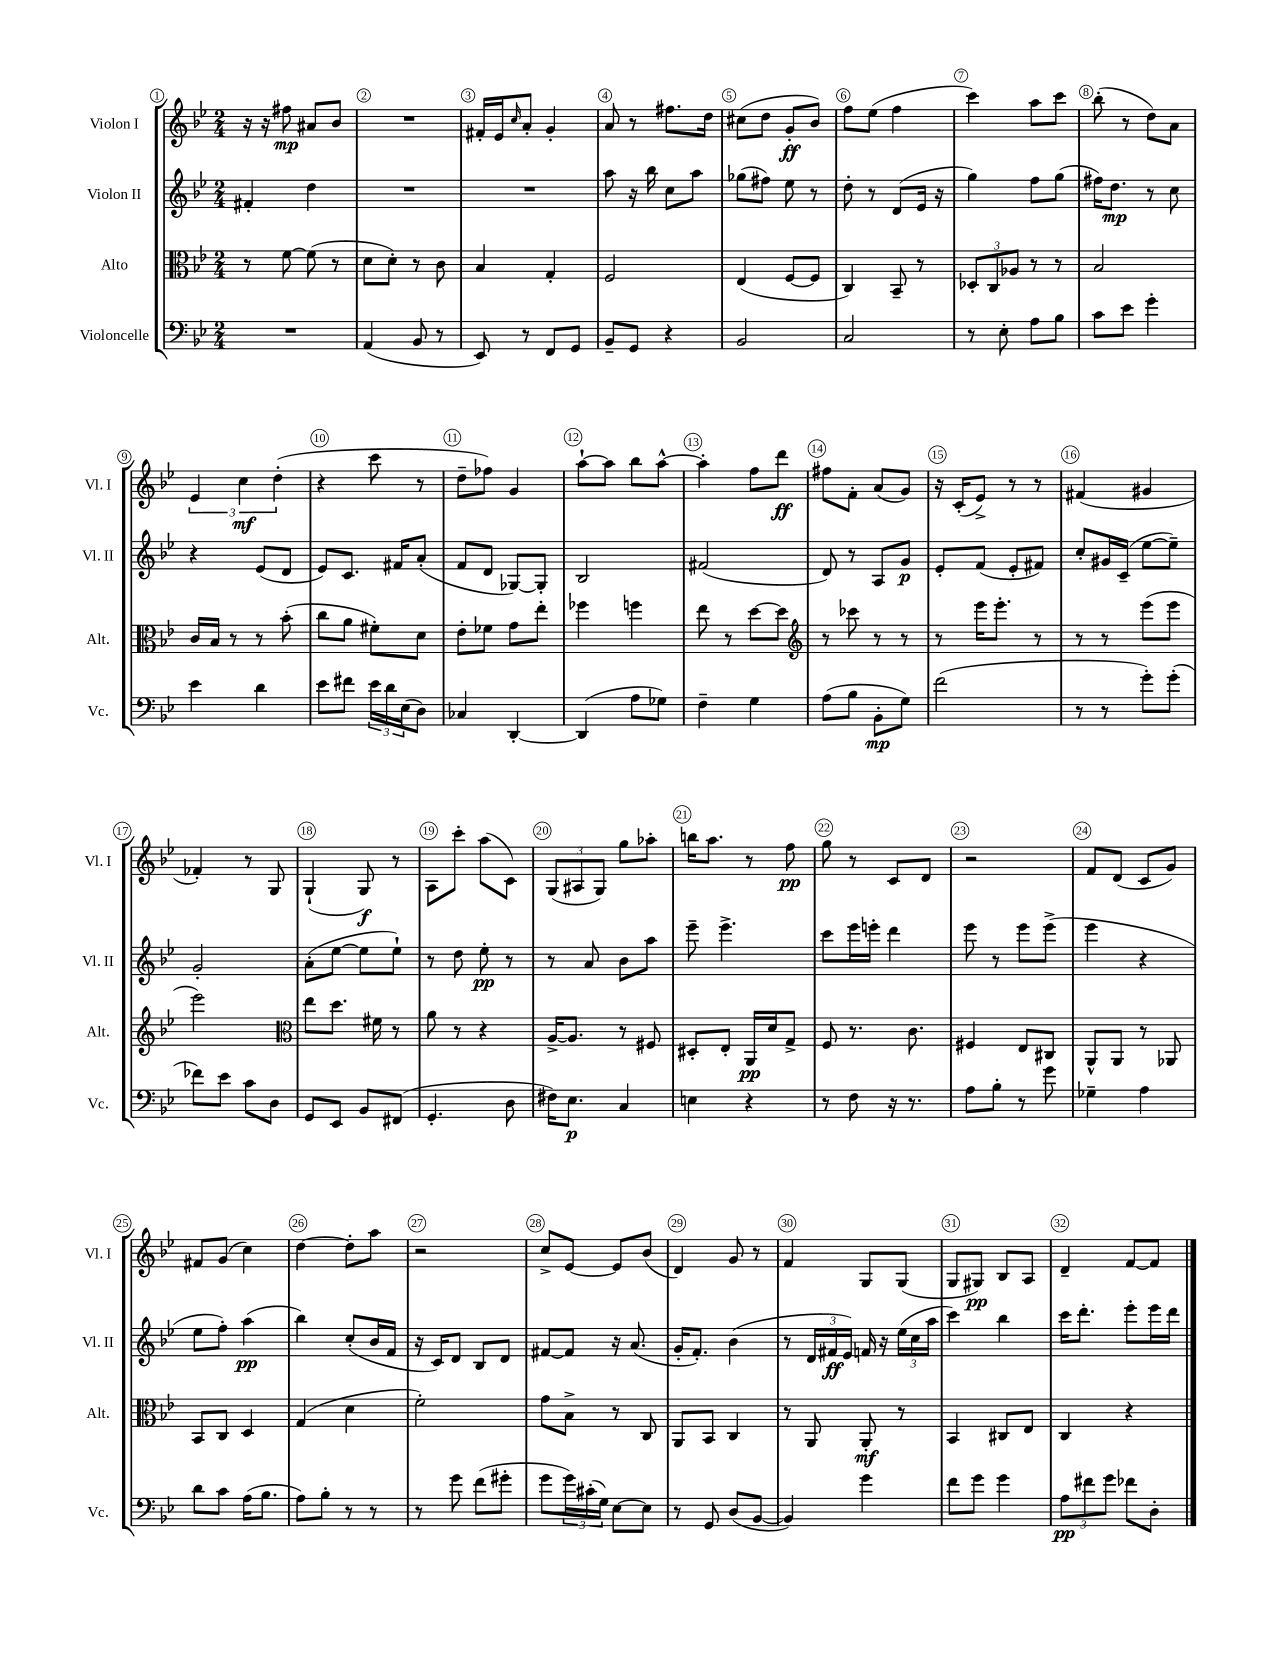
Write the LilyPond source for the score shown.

<<
\new StaffGroup <<
\new Staff = "s0" \with { instrumentName = "Violon I" shortInstrumentName = "Vl. I" } {
    \clef treble \key bes \major \numericTimeSignature \time 2/4
    r16 r16 fis''8\mp ais'8 bes'8 |
    R2 |
    fis'16-. ees'16 \grace { c''16 } a'8-. g'4-. |
    a'8 r8 fis''8. d''16 |
    cis''8( d''8 g'8-.\ff bes'8) |
    f''8 ees''8( f''4 |
    c'''4) a''8 c'''8 |
    bes''8-.( r8 d''8) a'8 |
    \tuplet 3/2 { ees'4 c''4\mf d''4-.( } |
    r4 c'''8 r8 |
    d''8-- fes''8) g'4 |
    a''8~-! a''8 bes''8 a''8~-^ |
    a''4-. f''8 d'''8\ff |
    fis''8 f'8-. a'8( g'8) |
    r16 c'16-.( ees'8->) r8 r8 |
    fis'4( gis'4 |
    fes'4-.) r8 g8 |
    g4-!( g8\f) r8 |
    a8 c'''8-. a''8( c'8) |
    \tuplet 3/2 { g8( ais8 g8) } g''8 aes''8-. |
    b''16 a''8. r8 f''8\pp |
    g''8 r8 c'8 d'8 |
    r2 |
    f'8 d'8( c'8 g'8) |
    fis'8 g'8( c''4) |
    d''4~ d''8-. a''8 |
    r2 |
    c''8-> ees'8~ ees'8 bes'8( |
    d'4) g'8 r8 |
    f'4 g8 g8( |
    g8 gis8\pp) bes8 a8 |
    d'4-- f'8~ f'8 \bar "|." |
}
\new Staff = "s1" \with { instrumentName = "Violon II" shortInstrumentName = "Vl. II" } {
    \clef treble \key bes \major \numericTimeSignature \time 2/4
    fis'4-. d''4 |
    R2 |
    R2 |
    a''8 r16 bes''16 c''8 a''8 |
    ges''8( fis''8) ees''8 r8 |
    d''8-. r8 d'8( ees'16 r16 |
    g''4) f''8 g''8( |
    fis''16) d''8.\mp r8 c''8 |
    r4 ees'8( d'8 |
    ees'8) c'8. fis'16 a'8-.( |
    f'8 d'8 ges8~) ges8-. |
    bes2 |
    fis'2( |
    d'8) r8 a8 g'8\p |
    ees'8-. f'8( ees'8-. fis'8) |
    c''8-. gis'16 c'16--( ees''8~ ees''8--) |
    g'2-. |
    a'8-.( ees''8~ ees''8 ees''8-!) |
    r8 d''8 ees''8-.\pp r8 |
    r8 a'8 bes'8 a''8 |
    ees'''8-- ees'''4.-> |
    c'''8 ees'''16 e'''16-. d'''4 |
    ees'''8 r8 ees'''8 ees'''8->( |
    ees'''4 r4 |
    ees''8 f''8-.) a''4\pp( |
    bes''4) c''8-.( bes'16 f'16 |
    r16 c'16) d'8 bes8 d'8 |
    fis'8~ fis'8 r16 a'8.( |
    g'16-. f'8.-.) bes'4( |
    r8 \tuplet 3/2 { d'16 fis'16\ff ees'16) } f'16 r16 \tuplet 3/2 { ees''16( c''16 a''16 } |
    c'''4) bes''4 |
    c'''16 d'''8.-. ees'''8-. ees'''16 d'''16 \bar "|." |
}
\new Staff = "s2" \with { instrumentName = "Alto" shortInstrumentName = "Alt." } {
    \clef alto \key bes \major \numericTimeSignature \time 2/4
    r8 f'8~ f'8( r8 |
    d'8 d'8-.) r8 c'8 |
    bes4 g4-. |
    f2 |
    ees4( f8~ f8 |
    c4) bes,8-- r8 |
    \tuplet 3/2 { des8-. c8 aes8 } r8 r8 |
    bes2 |
    c'16 bes16 r8 r8 bes'8-.( |
    c''8 a'8 fis'8-.) d'8 |
    ees'8-. fes'8 g'8 ees''8-. |
    fes''4 f''4 |
    ees''8 r8 d''8~ d''8 |
    \clef treble r8 ces'''8 r8 r8 |
    r8 ees'''16 ees'''8.-. r8 |
    r8 r8 ees'''8( ees'''8 |
    ees'''2) |
    \clef alto ees''8 d''8. fis'16 r8 |
    a'8 r8 r4 |
    a16~-> a8. r8 fis8 |
    dis8-. ees8-. a,16\pp d'16 g8-> |
    f8 r8. c'8. |
    fis4 ees8 cis8 |
    a,8-^ a,8 r8 aes,8 |
    bes,8 c8 d4 |
    g4( d'4 |
    f'2-.) |
    g'8 bes8-> r8 c8 |
    a,8 bes,8 c4 |
    r8 a,8 a,8-.\mf r8 |
    bes,4 cis8 ees8 |
    c4 r4 \bar "|." |
}
\new Staff = "s3" \with { instrumentName = "Violoncelle" shortInstrumentName = "Vc." } {
    \clef bass \key bes \major \numericTimeSignature \time 2/4
    R2 |
    a,4( bes,8 r8 |
    ees,8) r8 f,8 g,8 |
    bes,8-- g,8 r4 |
    bes,2 |
    c2 |
    r8 ees8-. a8 bes8 |
    c'8 ees'8 g'4-. |
    ees'4 d'4 |
    ees'8 fis'8 \tuplet 3/2 { ees'16 d'16 ees16( } d8) |
    ces4 d,4~-. |
    d,4( a8 ges8) |
    f4-- g4 |
    a8( bes8 bes,8-.\mp g8) |
    f'2( |
    r8 r8 g'8-.) g'8-.( |
    fes'8) ees'8 c'8 d8 |
    g,8 ees,8 bes,8 fis,8( |
    g,4.-. d8 |
    fis16) ees8.\p c4 |
    e4 r4 |
    r8 f8 r16 r8. |
    a8 bes8-. r8 g'8 |
    ges4-- a4 |
    d'8 c'8 a16( bes8. |
    a8) bes8-. r8 r8 |
    r8 g'8 f'8( gis'8-. |
    g'8 \tuplet 3/2 { g'16) cis'16-.( g16) } ees8~ ees8 |
    r8 g,8 d8( bes,8~ |
    bes,4) g'4 |
    f'8 g'8 g'4 |
    \tuplet 3/2 { a8\pp fis'8 g'8 } fes'8 d8-. \bar "|." |
}
>>
>>
\layout { \context { \Score \override BarNumber.break-visibility = ##(#f #t #t) barNumberVisibility = #all-bar-numbers-visible \override BarNumber.stencil = #(make-stencil-circler 0.1 0.3 ly:text-interface::print) } }
